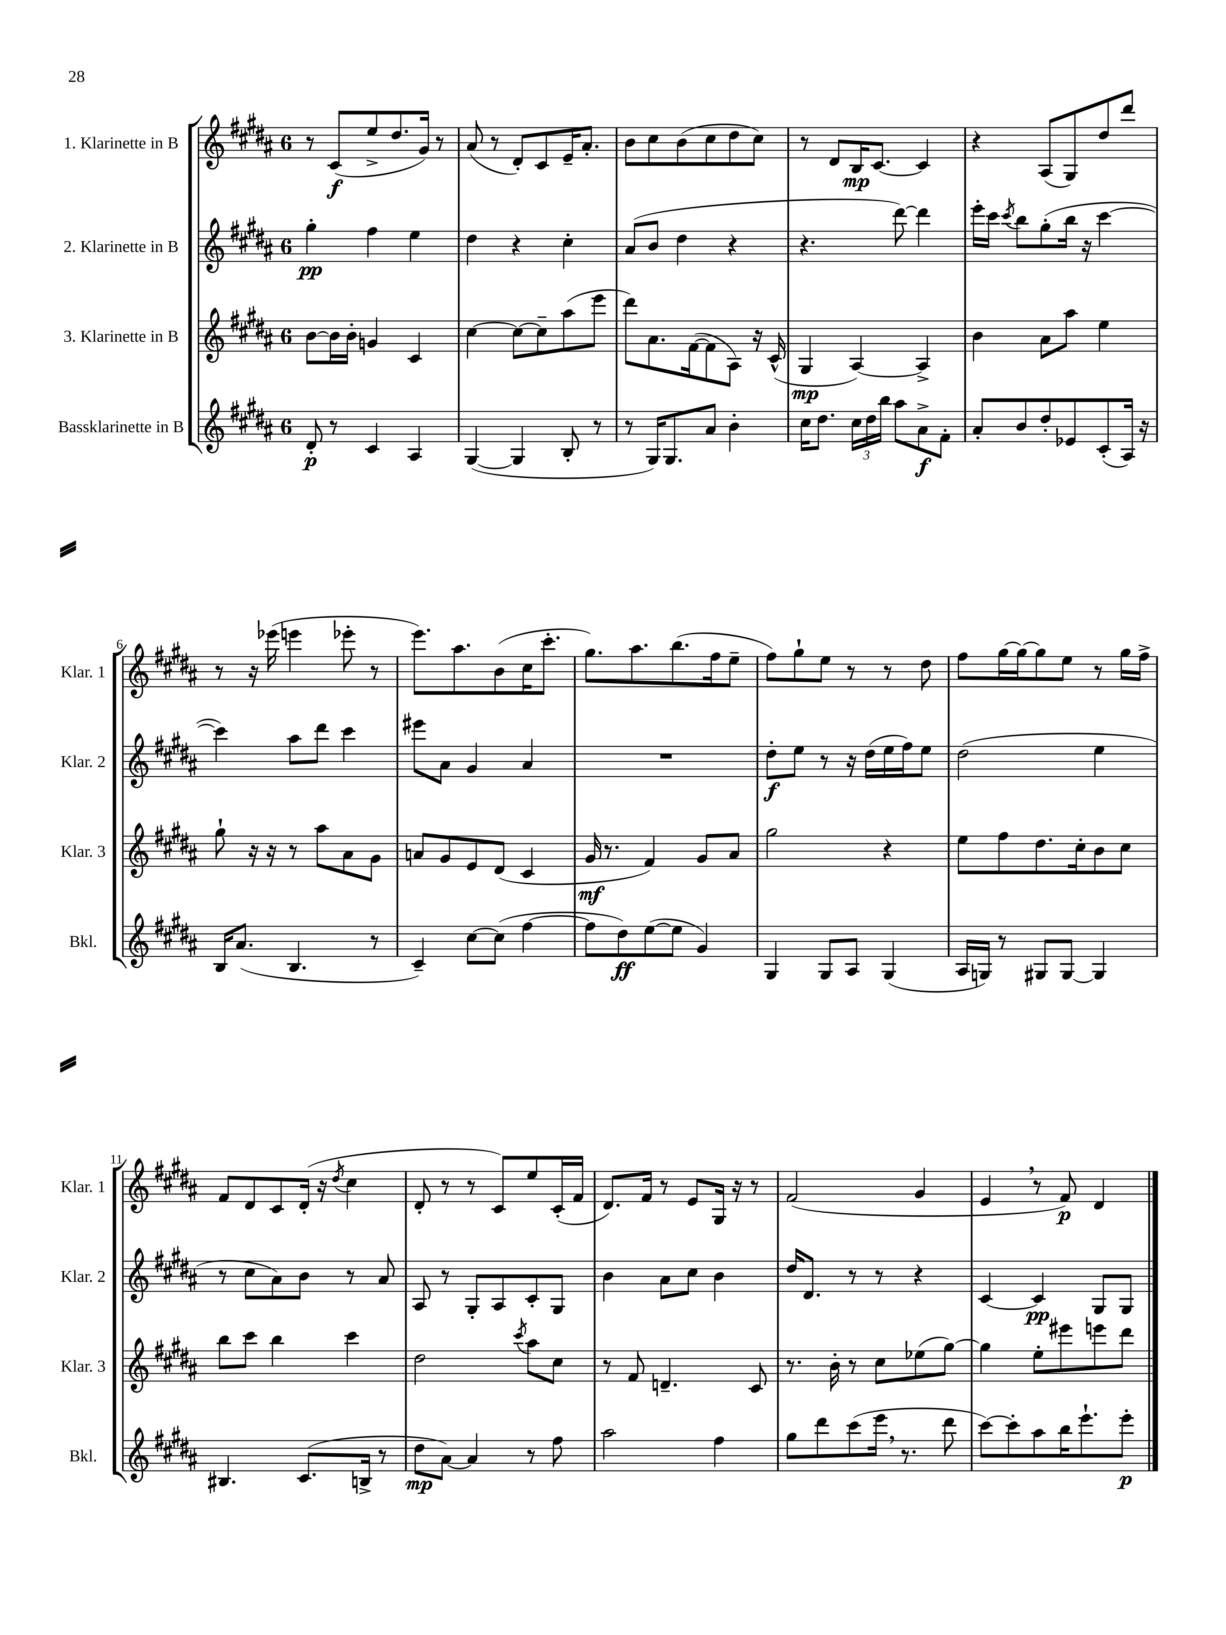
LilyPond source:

<<
\new StaffGroup <<
\new Staff = "s0" \with { instrumentName = "1. Klarinette in B" shortInstrumentName = "Klar. 1" } {
    \clef treble \key b \major \once \override Staff.TimeSignature.style = #'single-digit \time 6/8
    \autoBeamOff r8 cis'8[\f( e''8-> dis''8. gis'16]) r8 |
    ais'8( r8 dis'8[-.) cis'8 e'16-- ais'8.]-. |
    b'8[ cis''8 b'8( cis''8 dis''8 cis''8]) |
    r8 dis'8[ b16\mp cis'8.]~ cis'4 |
    r4 ais8[( gis8) dis''8 dis'''8] |
    r8 r16 ees'''16( e'''4 ees'''8-. r8 |
    e'''8.[) ais''8. b'8( cis''16 cis'''8.]-. |
    gis''8.[) ais''8. b''8.( fis''16 e''8]-- |
    fis''8[) gis''8-! e''8] r8 r8 dis''8 |
    fis''8[ gis''16~ gis''16~ gis''8 e''8] r8 gis''16[ fis''16]-> |
    fis'8[ dis'8 cis'8 dis'16]-.( r16 \acciaccatura { dis''8 } cis''4 |
    dis'8-. r8 r8 cis'8[) e''8 cis'16-.( fis'16] |
    dis'8.[) fis'16] r8 e'8[ gis16] r16 r8 |
    fis'2( gis'4 |
    e'4 \breathe r8 fis'8\p) dis'4 \bar "|." |
}
\new Staff = "s1" \with { instrumentName = "2. Klarinette in B" shortInstrumentName = "Klar. 2" } {
    \clef treble \key b \major \once \override Staff.TimeSignature.style = #'single-digit \time 6/8
    \autoBeamOff gis''4-.\pp fis''4 e''4 |
    dis''4 r4 cis''4-. |
    ais'8[( b'8] dis''4 r4 |
    r4. dis'''8~) dis'''4 |
    e'''16[-. cis'''16] \acciaccatura { cis'''8 } b''8[ gis''8-.( b''16] r16 cis'''4~ |
    cis'''4) ais''8[ dis'''8] cis'''4 |
    eis'''8[ ais'8] gis'4 ais'4 |
    R2. |
    dis''8[-.\f e''8] r8 r16 dis''16[( e''16 fis''16) e''8] |
    dis''2( e''4 |
    r8 cis''8[ ais'8) b'8] r8 ais'8 |
    ais8 r8 gis8[-. ais8 cis'8-. gis8] |
    b'4 ais'8[ cis''8] b'4 |
    dis''16[ dis'8.] r8 r8 r4 |
    cis'4~ cis'4\pp gis8[ gis8] \bar "|." |
}
\new Staff = "s2" \with { instrumentName = "3. Klarinette in B" shortInstrumentName = "Klar. 3" } {
    \clef treble \key b \major \once \override Staff.TimeSignature.style = #'single-digit \time 6/8
    \autoBeamOff b'8[~ b'16 b'16]-. g'4 cis'4 |
    cis''4~ cis''8[~ cis''8-- ais''8( e'''8] |
    dis'''8[) ais'8. fis'16~( fis'8 ais8]) r16 cis'16-^( |
    gis4\mp ais4~) ais4-> |
    b'4 ais'8[ ais''8] e''4 |
    gis''8-! r16 r16 r8 ais''8[ ais'8 gis'8] |
    a'8[ gis'8 e'8 dis'8]( cis'4 |
    gis'16\mf r8. fis'4) gis'8[ ais'8] |
    gis''2 r4 |
    e''8[ fis''8 dis''8. cis''16-. b'8 cis''8] |
    b''8[ cis'''8] b''4 cis'''4 |
    dis''2 \acciaccatura { cis'''8 } ais''8[ cis''8] |
    r8 fis'8 d'4.-- cis'8 |
    r8. b'16-. r8 cis''8[ ees''8( gis''8]~) |
    gis''4 e''8[-. eis'''8 e'''8 dis'''8] \bar "|." |
}
\new Staff = "s3" \with { instrumentName = "Bassklarinette in B" shortInstrumentName = "Bkl." } {
    \clef treble \key b \major \once \override Staff.TimeSignature.style = #'single-digit \time 6/8
    \autoBeamOff dis'8-.\p r8 cis'4 ais4 |
    gis4~( gis4 b8-. r8 |
    r8 gis16[) gis8. ais'8] b'4-. |
    cis''16[ dis''8.] \tuplet 3/2 { cis''16[ dis''16 b''16] } ais''8[ ais'8->\f fis'8]-. |
    ais'8[-. b'8 dis''8-. ees'8 cis'8-.( ais16]) r16 |
    b16[ ais'8.]( b4. r8 |
    cis'4--) cis''8[~ cis''8]( fis''4~ |
    fis''8[ dis''8\ff) e''8~( e''8] gis'4) |
    gis4 gis8[ ais8] gis4( |
    ais16[ g16]) r8 gis8[ gis8]~ gis4 |
    bis4. cis'8.[( b16]-> r8 |
    dis''8[\mp ais'8]~) ais'4 r8 fis''8 |
    ais''2 fis''4 |
    gis''8[ dis'''8 cis'''8( e'''16] \breathe r8. dis'''8 |
    cis'''8[~) cis'''8-. ais''8 b''16 e'''8.-! e'''8]-.\p \bar "|." |
}
>>
>>
